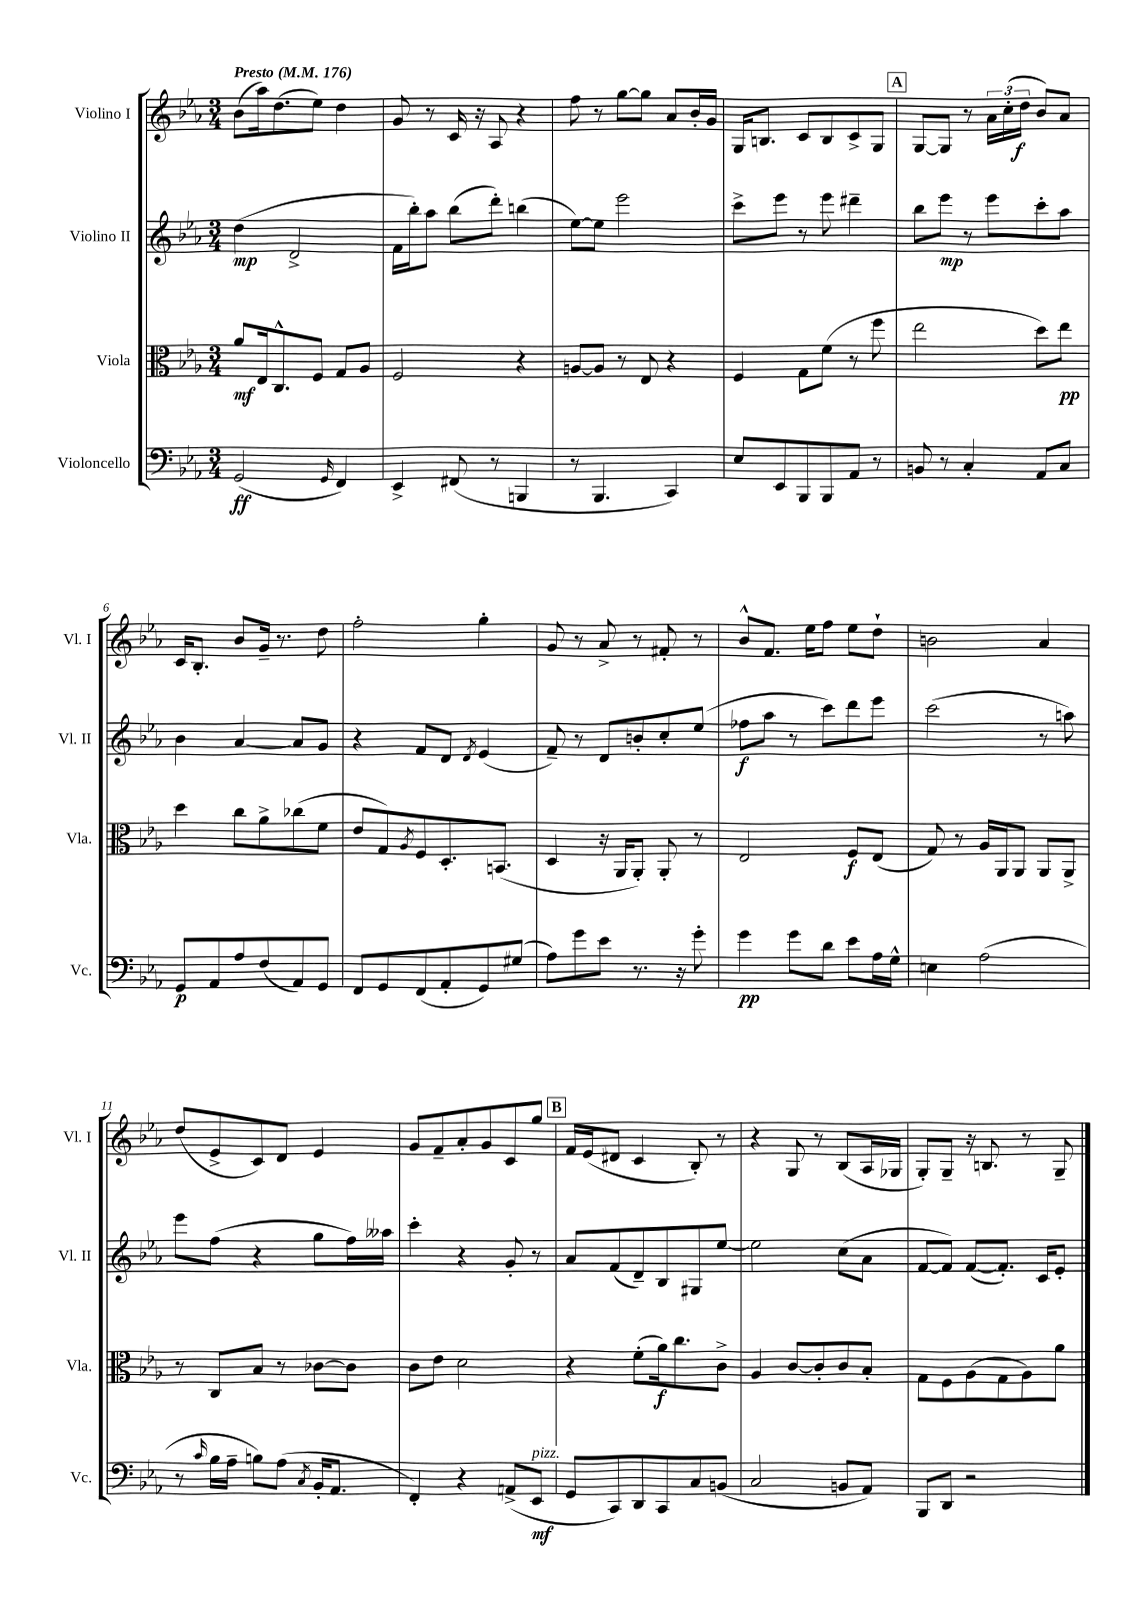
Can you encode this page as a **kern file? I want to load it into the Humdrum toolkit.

**kern	**dynam	**kern	**dynam	**kern	**dynam	**kern	**dynam
*part4	*part4	*part3	*part3	*part2	*part2	*part1	*part1
*staff4	*staff4	*staff3	*staff3	*staff2	*staff2	*staff1	*staff1
*I"Violoncello	*	*I"Viola	*	*I"Violino II	*	*I"Violino I	*
*I'Vc.	*	*I'Vla.	*	*I'Vl. II	*	*I'Vl. I	*
*clefF4	*	*clefC3	*	*clefG2	*	*clefG2	*
*k[b-e-a-]	*	*k[b-e-a-]	*	*k[b-e-a-]	*	*k[b-e-a-]	*
*M3/4	*	*M3/4	*	*M3/4	*	*M3/4	*
*MM176	*	*MM176	*	*MM176	*	*MM176	*
=1	=1	=1	=1	=1	=1	=1	=1
!	!	!	!	!	!	!LO:TX:a:B:t=Presto	!
(2GG/	ff	8a-/L	mf	(4dd\	mp	(8b-\L	.
.	.	16E-/k	.	.	.	16aa-\k)	.
.	.	8.C^^/	.	.	.	(8.dd\	.
.	.	.	.	2d^/	.	.	.
.	.	8F/J	.	.	.	8ee-\J)	.
16qqGG/	.	.	.	.	.	.	.
4FF/)	.	8G/L	.	.	.	4dd\	.
.	.	8A-/J	.	.	.	.	.
=2	=2	=2	=2	=2	=2	=2	=2
4EE-^/	.	2F/	.	16f\LL	.	8g/	.
.	.	.	.	16bb-'\J)	.	.	.
.	.	.	.	8aa-\J	.	8r	.
(8FF#X/	.	.	.	(8bb-\L	.	16c/	.
.	.	.	.	.	.	16r	.
8r	.	.	.	8ddd'\J)	.	8A-/	.
4BBBn/	.	4r	.	(4bbn\	.	4r	.
=3	=3	=3	=3	=3	=3	=3	=3
8r	.	[8An/L	.	[8ee-\L)	.	8ff\	.
4.BBB-/	.	8A/J]	.	8ee-\J]	.	8r	.
.	.	8r	.	2eee-\	.	[8gg\L	.
.	.	8E-/	.	.	.	8gg\J]	.
4CC/)	.	4r	.	.	.	8a-/L	.
.	.	.	.	.	.	16b-'/L	.
.	.	.	.	.	.	16g/JJ	.
=4	=4	=4	=4	=4	=4	=4	=4
8E-/L	.	4F/	.	8ccc^\L	.	16G/KL	.
.	.	.	.	.	.	8.Bn/J	.
8EE-/	.	.	.	8eee-\J	.	.	.
8BBB-/	.	8G\L	.	8r	.	8c/L	.
8BBB-/	.	(8f\J	.	8eee-\	.	8B/	.
8AA-/J	.	8r	.	4ddd#X~\	.	8c^/	.
8r	.	8ff\	.	.	.	8G/J	.
!!LO:REH:place=s1:t=A
=5	=5	=5	=5	=5	=5	=5	=5
8BBn/	.	2ee-\	.	8bb-\L	.	[8G/L	.
8r	.	.	.	8eee-\J	mp	8G/J]	.
4C'/	.	.	.	8r	.	8r	.
.	.	.	.	8eee-\L	.	24a-\LL	.
.	.	.	.	.	.	(24cc'\	.
.	.	.	.	.	.	24dd\JJ	f
8AA-/L	.	8dd\L)	.	8ccc'\	.	8b-/L)	.
8C/J	.	8ee-\J	pp	8aa-\J	.	8a-/J	.
!!LO:LB:g=z
=6	=6	=6	=6	=6	=6	=6	=6
8GG/L	p	4dd\	.	4b-\	.	16c/KL	.
.	.	.	.	.	.	8.B-'/J	.
8AA-/	.	.	.	.	.	.	.
8A-/	.	8cc\L	.	[4a-/	.	8b-/L	.
(8F/	.	8a-^\	.	.	.	16g~/Jk	.
.	.	.	.	.	.	8.r	.
8AA-/)	.	(8cc-X\	.	8a-/L]	.	.	.
8GG/J	.	8f\J	.	8g/J	.	8dd\	.
=7	=7	=7	=7	=7	=7	=7	=7
8FF/L	.	8e-/L	.	4r	.	2ff'\	.
8GG/	.	8G/)	.	.	.	.	.
.	.	8qA-/	.	.	.	.	.
(8FF/	.	8F/	.	8f/L	.	.	.
8AA-'/	.	8.D'/	.	8d/J	.	.	.
.	.	.	.	8qd/	.	.	.
8GG/)	.	.	.	(4e-/	.	4gg'\	.
.	.	(8.BBn/J	.	.	.	.	.
(8G#X/J	.	.	.	.	.	.	.
=8	=8	=8	=8	=8	=8	=8	=8
8A-\L)	.	4D/	.	8f~/)	.	8g/	.
8g\	.	.	.	8r	.	8r	.
8e-\J	.	16r	.	8d/L	.	8a-^/	.
.	.	16AA-/KL	.	.	.	.	.
8.r	.	8AA-'/J)	.	8bn'/	.	8r	.
.	.	8AA-'/	.	8cc'/	.	8f#X'/	.
16r	.	.	.	.	.	.	.
8g'\	.	8r	.	(8ee-/J	.	8r	.
=9	=9	=9	=9	=9	=9	=9	=9
4g\	pp	2E-/	.	8ff-X\L	f	8b-^^/L	.
.	.	.	.	8aa-\J	.	8.f/J	.
8g\L	.	.	.	8r	.	.	.
.	.	.	.	.	.	16ee-\KL	.
8d\J	.	.	.	8ccc\L)	.	8ff\J	.
8e-\L	.	8F/L	f	8ddd\	.	8ee-\L	.
16A-\L	.	(8E-/J	.	8eee-\J	.	8dd`\J	.
16G^^\JJ	.	.	.	.	.	.	.
=10	=10	=10	=10	=10	=10	=10	=10
4En\	.	8G/)	.	(2ccc\	.	2bn\	.
.	.	8r	.	.	.	.	.
(2A-\	.	16A-/LL	.	.	.	.	.
.	.	16AA-/J	.	.	.	.	.
.	.	8AA-/J	.	.	.	.	.
.	.	8AA-/L	.	8r	.	4a-/	.
.	.	8AA-^/J	.	8aan\)	.	.	.
!!LO:LB:g=z
=11	=11	=11	=11	=11	=11	=11	=11
8r	.	8r	.	8eee-\L	.	(8dd/L	.
16qqc/	.	.	.	.	.	.	.
16B-\LL	.	8C/L	.	(8ff\J	.	8e-^/	.
16A-~\JJ	.	.	.	.	.	.	.
8Bn\L)	.	8B-/J	.	4r	.	8c/)	.
(8A-\J	.	8r	.	.	.	8d/J	.
8qC/	.	.	.	.	.	.	.
16BB-'/KL	.	[8c-X\L	.	8gg\L	.	4e-/	.
8.AA-/J	.	.	.	.	.	.	.
.	.	8c-\J]	.	16ff\L)	.	.	.
.	.	.	.	16aa--X\JJ	.	.	.
=12	=12	=12	=12	=12	=12	=12	=12
4FF'/)	.	8c\L	.	4ccc'\	.	8g/L	.
.	.	8e-\J	.	.	.	8f~/	.
4r	.	2d\	.	4r	.	8a-'/	.
.	.	.	.	.	.	8g/	.
(8AAn^/L	.	.	.	8g'/	.	8c/	.
!LO:TX:a:i:t=pizz.	!	!	!	!	!	!	!
8EE-/J	mf	.	.	8r	.	8gg/J	.
!!LO:REH:place=s1:t=B
=13	=13	=13	=13	=13	=13	=13	=13
8GG/L	.	4r	.	8a-/L	.	16f/LL	.
.	.	.	.	.	.	(16e-/J	.
8CC/)	.	.	.	(8f/	.	8d#X/J	.
8DD/	.	(8f'\L	.	8d~/)	.	4c/	.
8CC/	.	16a-\k)	f	8B-/	.	.	.
.	.	8.cc\	.	.	.	.	.
8C/	.	.	.	8G#X/	.	8B-'/)	.
(8BBn/J	.	8c^\J	.	[8ee-/J	.	8r	.
=14	=14	=14	=14	=14	=14	=14	=14
2C/	.	4A-/	.	2ee-\]	.	4r	.
.	.	[8c/L	.	.	.	8G/	.
.	.	8c'/]	.	.	.	8r	.
8BBn/L	.	8c/	.	(8cc\L	.	(8B-/L	.
8AA-/J)	.	8B-'/J	.	8a-\J	.	16A-/L	.
.	.	.	.	.	.	16G-X/JJ	.
=15	=15	=15	=15	=15	=15	=15	=15
8BBB-/L	.	8G\L	.	[8f/L	.	8G'/L)	.
8DD/J	.	8F\	.	8f/J])	.	8G~/J	.
2r	.	(8A-\	.	([8f/L	.	16r	.
.	.	.	.	.	.	8.Bn/	.
.	.	8G\	.	8.f'/J])	.	.	.
.	.	8A-\)	.	.	.	8r	.
.	.	.	.	16c/KL	.	.	.
.	.	8a-\J	.	8e-'/J	.	8G~/	.
==	==	==	==	==	==	==	==
*-	*-	*-	*-	*-	*-	*-	*-
